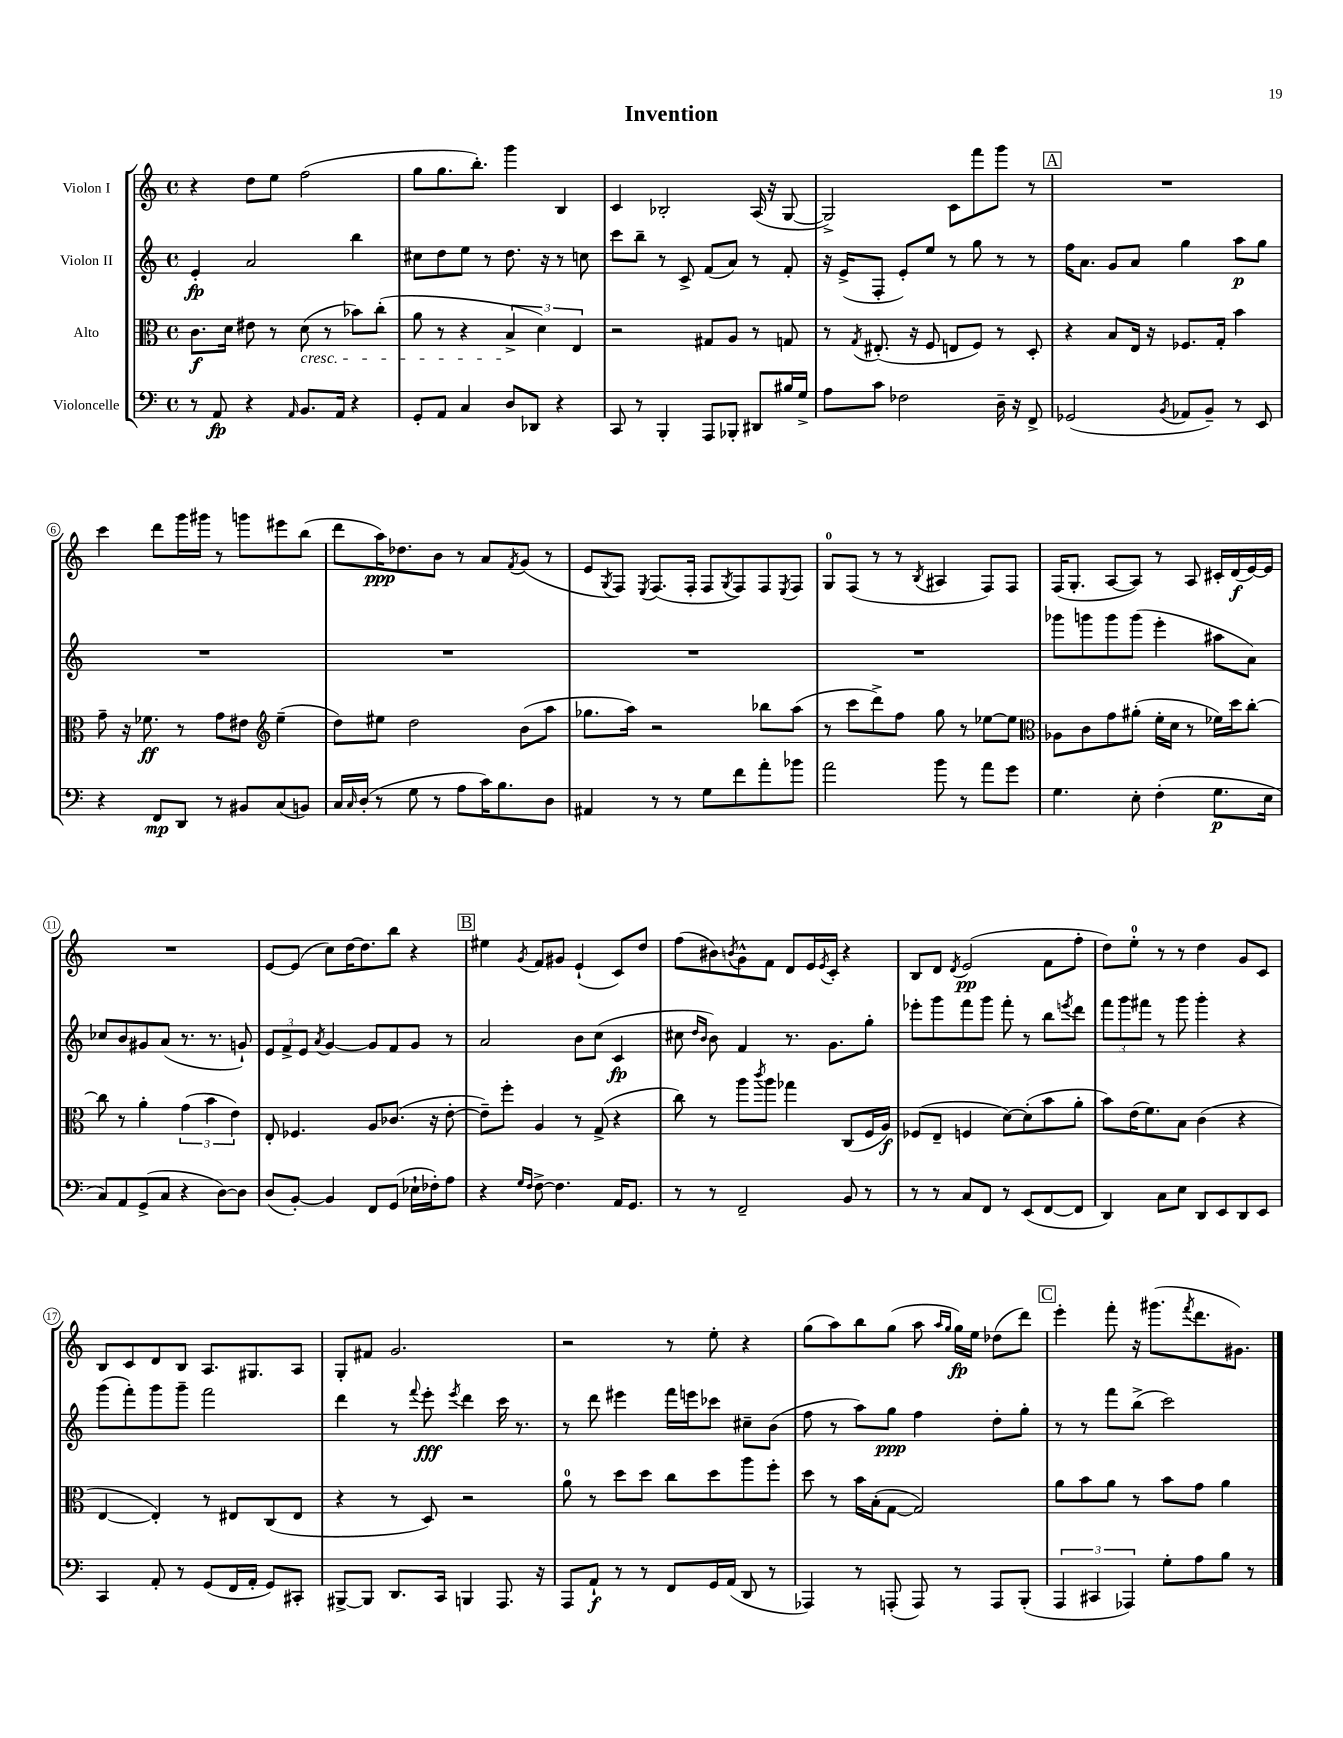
\header { title = "Invention" }
<<
\new StaffGroup <<
\new Staff = "s0" \with { instrumentName = "Violon I" } {
    \clef treble \key c \major \defaultTimeSignature \time 4/4
    r4 d''8 e''8 f''2( |
    g''8 g''8. b''8.-.) g'''4 b4 |
    c'4 bes2-. a16( r16 g8~ |
    g2->) c'8 f'''8 g'''8 r8 |
    \mark \markup { \box "A" } R1 |
    c'''4 d'''8 g'''16 gis'''16 r8 g'''8 eis'''8 b''8( |
    d'''8 a''16\ppp) des''8. b'8 r8 a'8 \acciaccatura { f'8 } g'8( r8 |
    e'8 \acciaccatura { g8 } f8) \acciaccatura { e8 } f8.( f16-. f8 \acciaccatura { g8 } f8) f8 \acciaccatura { e8 } f8 |
    g8-0 f8( r8 r8 \acciaccatura { b8 } ais4 f8) f8 |
    f16( g8.-. a8~ a8) r8 a8 cis'16-. d'16\f( e'16~) e'16 |
    R1 |
    e'8~ e'8( c''8) d''16~ d''8. b''8 r4 |
    \mark \markup { \box "B" } eis''4 \acciaccatura { g'8 } f'8 gis'8 e'4-!( c'8) d''8 |
    f''8( bis'8) \acciaccatura { b'8 } g'8-^ f'8 d'8 e'16 \acciaccatura { e'8 } c'16-. r4 |
    b8 d'8 \acciaccatura { d'8 } e'2\pp( f'8 f''8-. |
    d''8) e''8-0-. r8 r8 d''4 g'8 c'8 |
    b8 c'8 d'8 b8 a8. gis8. a8 |
    g8-. fis'8 g'2. |
    r2 r8 e''8-. r4 |
    g''8( a''8) b''8 g''8( a''8 \grace { a''16 g''16 } g''16\fp) e''16 des''8( d'''8) |
    \mark \markup { \box "C" } e'''4-. f'''8-. r16 gis'''8.( \acciaccatura { f'''8 } d'''8. gis'8.) \bar "|." |
}
\new Staff = "s1" \with { instrumentName = "Violon II" } {
    \clef treble \key c \major \defaultTimeSignature \time 4/4
    e'4-.\fp a'2 b''4 |
    cis''8 d''8 e''8 r8 d''8. r16 r8 c''8 |
    c'''8 b''8-- r8 c'8-> f'8( a'8) r8 f'8-. |
    r16 e'16->( f8-. e'8-.) e''8 r8 g''8 r8 r8 |
    \mark \markup { \box "A" } f''16 a'8. g'8 a'8 g''4 a''8\p g''8 |
    R1 |
    R1 |
    R1 |
    R1 |
    ges'''8 g'''8 g'''8 g'''8( e'''4-. ais''8 a'8) |
    ces''8 b'8 gis'8 a'8( r8. r8. g'8-!) |
    \tuplet 3/2 { e'8 f'8-> e'8 } \acciaccatura { a'8 } g'4~ g'8 f'8 g'8 r8 |
    \mark \markup { \box "B" } a'2 b'8 c''8( c'4\fp |
    cis''8 \grace { d''16 b'16 } b'8) f'4 r8. g'8. g''8-. |
    ees'''8-. g'''8 f'''8 g'''8 f'''8-. r8 b''8 \acciaccatura { e'''8 } d'''8 |
    \tuplet 3/2 { f'''8 g'''8 fis'''8 } r8 g'''8 g'''4-. r4 |
    g'''8( f'''8-.) g'''8 g'''8-- f'''2 |
    d'''4 r8 \appoggiatura { f'''8 } e'''8-.\fff \acciaccatura { e'''8 } d'''4 c'''16 r8. |
    r8 d'''8 eis'''4 f'''16 e'''16 ces'''8 cis''8-- b'8( |
    f''8 r8 a''8) g''8\ppp f''4 d''8-. g''8-. |
    \mark \markup { \box "C" } r8 r8 f'''8 b''8->( c'''2) \bar "|." |
}
\new Staff = "s2" \with { instrumentName = "Alto" } {
    \clef alto \key c \major \defaultTimeSignature \time 4/4
    c'8.\f d'16 eis'8 r8 d'8\cresc( r8 bes'8) c''8-.( |
    a'8 r8 r4 \tuplet 3/2 { b4->\! d'4) e4 } |
    r2 gis8 a8 r8 g8 |
    r8 \acciaccatura { g8 } eis8.-.( r16 f8 e8 f8) r8 d8-. |
    \mark \markup { \box "A" } r4 b8 e16 r16 fes8. g16-. b'4 |
    g'8-- r16 fes'8.\ff r8 g'8 eis'8 \clef treble e''4--( |
    d''8) eis''8 d''2 b'8( a''8 |
    ges''8. a''16) r2 bes''8 a''8( |
    r8 c'''8 d'''8->) f''8 g''8 r8 ees''8~ ees''8 |
    \clef alto aes8 c'8 g'8 ais'8-.( f'16-. d'16 r8 fes'16) d''16 c''8~-. |
    c''8 r8 a'4-. \tuplet 3/2 { g'4( b'4 e'4) } |
    e8-. fes4. a8 ces'8.( r16 e'8~-. |
    \mark \markup { \box "B" } e'8--) f''8-. a4 r8 g8->( r4 |
    c''8) r8 a''8 \acciaccatura { c'''8 } a''8 ges''4 c8( f16 a16\f) |
    fes8( e8-- f4 d'8~) d'8-.( b'8 a'8-. |
    b'8) e'16( f'8.) b8 c'4( r4 |
    e4~ e4-.) r8 eis8 c8( eis8 |
    r4 r8 d8) r2 |
    a'8-0 r8 d''8 d''8 c''8 d''8 a''8 f''8-. |
    d''8 r8 b'16 b16-.( g8~ g2) |
    \mark \markup { \box "C" } a'8 b'8 a'8 r8 b'8 g'8 a'4 \bar "|." |
}
\new Staff = "s3" \with { instrumentName = "Violoncelle" } {
    \clef bass \key c \major \defaultTimeSignature \time 4/4
    r8 a,8\fp r4 \grace { a,16 } b,8. a,16 r4 |
    g,8-. a,8 c4 d8 des,8 r4 |
    c,8 r8 b,,4-. a,,8 bes,,8-. dis,8 bis16 g16-> |
    a8 c'8 fes2 d16-- r16 f,8-> |
    \mark \markup { \box "A" } ges,2( \acciaccatura { b,8 } aes,8 b,8--) r8 e,8 |
    r4 f,8\mp d,8 r8 bis,8 c8( b,8) |
    c16 \grace { c16 } d16-.( r8 g8 r8 a8 c'16) b8. d8 |
    ais,4 r8 r8 g8 f'8 a'8-. bes'8 |
    a'2 b'8 r8 a'8 g'8 |
    g4. e8-. f4-.( g8.\p e16 |
    c8) a,8 g,8->( c8 r4 d8~) d8 |
    d8( b,8~-.) b,4 f,8 g,8( ees16-! fes16-.) a8 |
    \mark \markup { \box "B" } r4 \grace { g16 f16 } f8~-> f4. a,16 g,8. |
    r8 r8 f,2-- b,8 r8 |
    r8 r8 c8 f,8 r8 e,8( f,8~ f,8 |
    d,4) c8 e8 d,8 e,8 d,8 e,8 |
    c,4 a,8-. r8 g,8( f,16 a,16-. g,8) cis,8-. |
    bis,,8~-> bis,,8 d,8. c,16 b,,4 a,,8. r16 |
    a,,8 a,8-!\f r8 r8 f,8 g,16 a,16( d,8 r8 |
    aes,,4) r8 a,,8-.( a,,8) r8 a,,8 b,,8-.( |
    \mark \markup { \box "C" } \tuplet 3/2 { a,,4 cis,4 aes,,4) } g8-. a8 b8 r8 \bar "|." |
}
>>
>>
\layout { \context { \Score \override BarNumber.stencil = #(make-stencil-circler 0.1 0.3 ly:text-interface::print) } }
